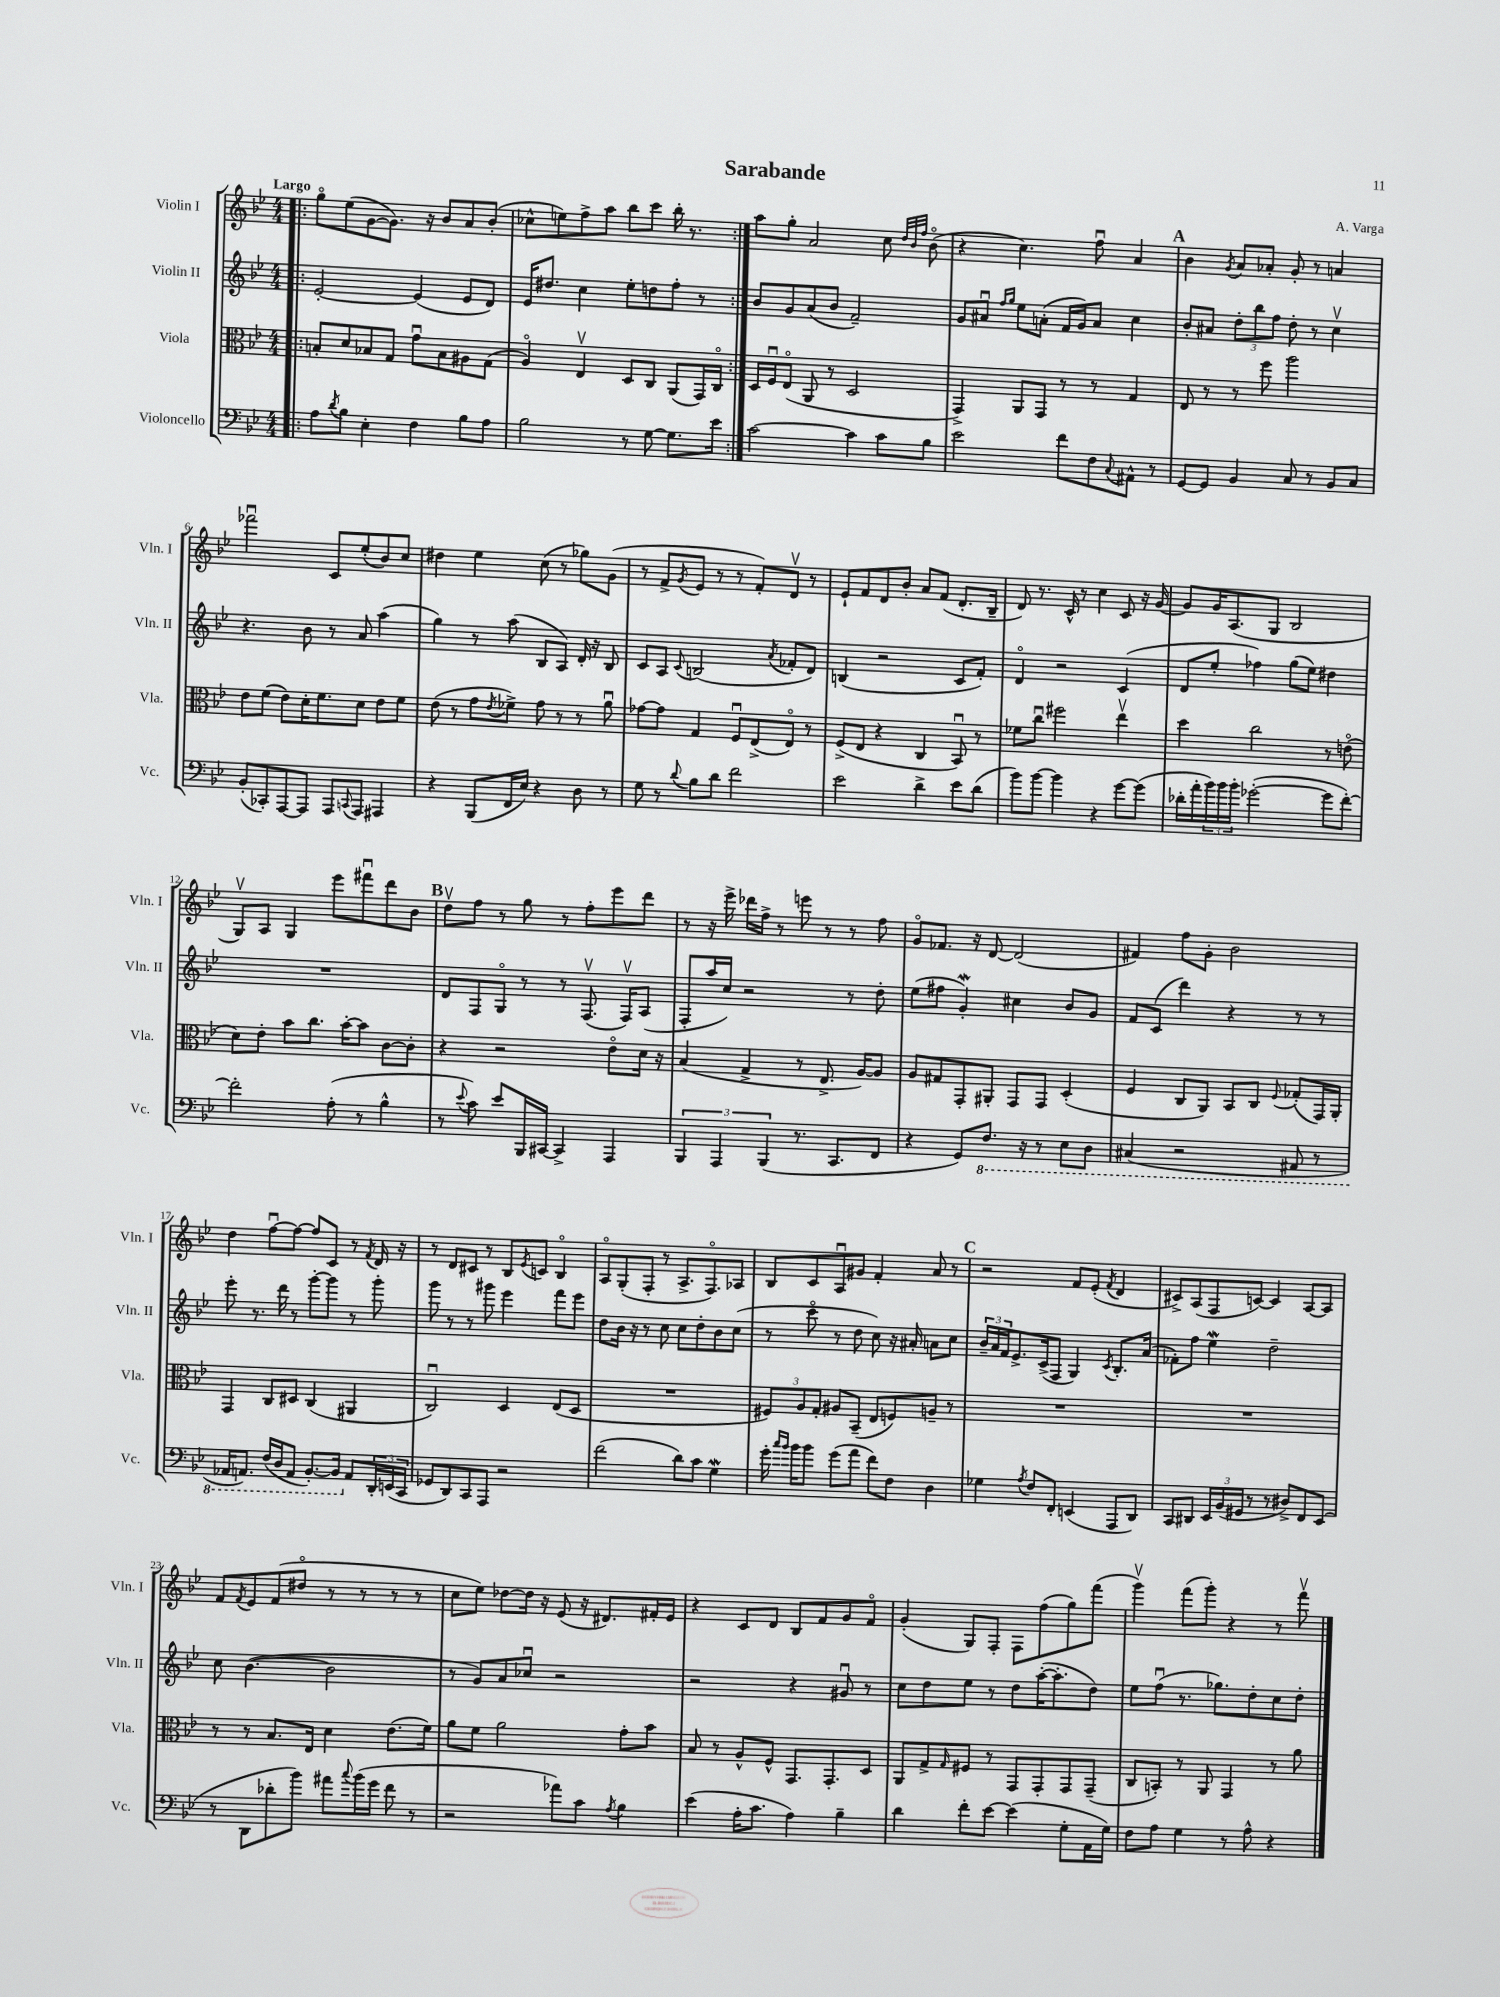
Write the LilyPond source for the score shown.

\header { title = "Sarabande" composer = "A. Varga" }
<<
\new StaffGroup <<
\new Staff = "s0" \with { instrumentName = "Violin I" shortInstrumentName = "Vln. I" } {
    \clef treble \key bes \major \numericTimeSignature \time 4/4 \tempo "Largo"
    \repeat volta 2 { \bar ".|:" g''8\flageolet ees''8( g'8~ g'8.) r16 bes'8 a'8 bes'8-.( |
    ces''8-^ e''8) f''8-> a''8 bes''8 c'''8 bes''16-. r8. | }
    a''8 g''8-. a'2 c''8 \grace { d''32 bes'32 f''32 } bes'8\flageolet( |
    r4 c''4.) f''8\downbow a'4 |
    \mark \markup { \bold "A" } bes'4 \acciaccatura { g'8 } a'8 aes'8-. g'8-. r8 a'4 |
    fes'''2\downbow c'8 ees''8-.( bes'8) c''8 |
    dis''4 ees''4 c''8( r8 ges''8) g'8( |
    r8 f'8-> \acciaccatura { g'8 } ees'8 r8 r8 f'8-.) d'8\upbow r8 |
    ees'8-! f'8 d'8 bes'8-. a'8 f'8( d'8.-. bes16-- |
    d'8) r8. c'16-^ r8 c''4 c'8 r16 g'16~ |
    g'8 g'16 a8.( g8 bes2 |
    g8\upbow) a8 g4 ees'''8 fis'''8\downbow d'''8 bes'8 |
    \mark \markup { \bold "B" } d''8\upbow f''8 r8 g''8 r8 f''8-. ees'''8 d'''8 |
    r8 r16 ees'''16-> des'''16 f''16-> r8 e'''8 r8 r8 f''8 |
    g'8\flageolet fes'8. r16 d'8~ d'2( |
    fis'4) f''8 g'8-. bes'2 |
    d''4 f''8~\downbow f''8~ f''8 c'8 r8 \acciaccatura { f'8 } d'16 r16 |
    r8 d'8 cis'8 r8 bes8 \acciaccatura { ees'8 } c'8 bes4\flageolet |
    a8\flageolet g8-.( f8-. r8 a8.-> f8.\flageolet) aes8 |
    bes8 c'8 a8\downbow gis'8 f'4-. a'8 r8 |
    \mark \markup { \bold "C" } r2 f'8 ees'8-.( \acciaccatura { f'8 } d'4 |
    cis'8->) a8( f8 c'8~) c'4 a8~ a8 |
    f'8 \acciaccatura { f'8 } ees'8 f'8( dis''8\flageolet r8 r8 r8 r8 |
    c''8 ees''8) des''8~ des''16 r16 ees'8( r16 dis'8.) fis'16-. ees'16 |
    r4 c'8 d'8 bes8 f'8 g'8 f'8\flageolet |
    g'4-.( g8) f8-. f8 f''8( g''8) f'''8( |
    g'''4\upbow) f'''8( g'''8-.) r4 r8 f'''8\upbow \bar "|." |
}
\new Staff = "s1" \with { instrumentName = "Violin II" shortInstrumentName = "Vln. II" } {
    \clef treble \key bes \major \numericTimeSignature \time 4/4
    \repeat volta 2 { \bar ".|:" ees'2~-. ees'4( ees'8 d'8) |
    ees'16 dis''8. c''4 ees''8-. d''8 f''8-. r8 | }
    bes'8 g'8 a'8( bes'8 f'2--) |
    g'8 ais'8\downbow \grace { f''16 g''16 } ees''8 a'8-.( f'16 g'16) a'8 c''4 |
    \mark \markup { \bold "A" } bes'8-. ais'8 \tuplet 3/2 { d''8-. bes''8 f''8 } d''8-. r8 c''4\upbow |
    r4. bes'8 r8 a'8 a''4( |
    g''4) r8 a''8( bes8 a8) d'16-. r16 bes8 |
    c'8 a8 \appoggiatura { c'8 } b2( \acciaccatura { a'8 } fes'8-. d'8) |
    b4( r2 c'8 f'8-.) |
    d'4\flageolet r2 c'4( |
    d'8 ees''8-. fes''4) g''8( ees''8) dis''4 |
    R1 |
    \mark \markup { \bold "B" } d'8 f8 g8\flageolet r8 r8 f8.\upbow( f16\upbow) a8( |
    f8-. a''16 c''16) r2 r8 d''8-. |
    ees''8( fis''8 g'4-.\mordent) cis''4 bes'8 g'8 |
    f'8 c'8( d'''4) r4 r8 r8 |
    ees'''8-. r8. d'''16 r8 g'''8~-. g'''8 r8 g'''8-. |
    g'''8 r8 r8 gis'''8 ees'''4 f'''8 ees'''8 |
    d''8 bes'16 r16 r8 c''8 c''8 d''8-. bes'8 c''8( |
    r8 c'''8\flageolet r8 d''8 c''8) r16 ais'16-. a'8 c''8 |
    \mark \markup { \bold "C" } \tuplet 3/2 { bes'16-- a'16 f'16 } ees'8.-> c'16->( f8 g4) \acciaccatura { c'8 } bes8.-. a'16( |
    fes'8-.) f''8 ees''4\mordent d''2-- |
    c''8 bes'4.~( bes'2 |
    r8 g'8) a'8 ces''8\downbow r2 |
    r2 r4 gis'8\downbow r8 |
    c''8 d''8 ees''8 r8 d''8 a''16~-.( a''8.-. d''8) |
    ees''8 f''8\downbow( r8. ges''8.) d''8-. c''8 d''8-. \bar "|." |
}
\new Staff = "s2" \with { instrumentName = "Viola" shortInstrumentName = "Vla." } {
    \clef alto \key bes \major \numericTimeSignature \time 4/4
    \repeat volta 2 { \bar ".|:" b8-. d'8 bes8 g8 g'8\downbow bes8 ais8 g8( |
    a4\flageolet) ees4\upbow d8 c8 a,8( g,16) c16\flageolet | }
    d16 f16\downbow ees8\flageolet( a,8 r8 d2 |
    g,4->) a,8 g,8 r8 r8 g4 |
    \mark \markup { \bold "A" } ees8 r8 r8 f''8 a''2 |
    ees'8 f'8( ees'8) d'16-. f'8. d'8 ees'8 f'8 |
    ees'8( r8 g'8 \acciaccatura { ees'8 } fes'8->) g'8 r8 r8 a'8\downbow |
    ges'8~ ges'8 g4 f8\downbow ees8->( ees8\flageolet) r8 |
    f8->( ees8 r4 c4 bes,8\downbow) r8 |
    fes'8 c''8\downbow fis''2 ees''4\upbow |
    d''4 c''2 r8 e'8\flageolet( |
    d'8) ees'8-. bes'8 c''8. bes'16~-. bes'8 c'8~ c'8-. |
    \mark \markup { \bold "B" } r4 r2 ees'8\flageolet d'16 r16 |
    bes4( g4-> r8 ees8.-> a16~) a8 |
    a8 gis8 g,8-. ais,8-. g,8 g,8 d4-.( |
    f4 c8 a,8) bes,8 c8 \appoggiatura { f8 } ges8-.( g,16) a,16-. |
    g,4 c8 dis8 c4( ais,4 |
    c2\downbow) d4 ees8( d8 |
    R1 |
    \tuplet 3/2 { fis8) a8 g8-. } ais8 bes,8--( ees8 f8) a8-- r8 |
    \mark \markup { \bold "C" } R1 |
    R1 |
    r8 r8 bes8. ees16 d'4 ees'8.( f'16) |
    a'8 f'8 a'2 g'8-. bes'8 |
    bes8 r8 a8-^ f8-^ g,8. g,8.-. d8 |
    a,8 g8-> \grace { g16 } fis8 r8 g,8 g,8-. g,8 g,8--( |
    c8 b,8-.) r8 a,8 g,4 r8 a'8 \bar "|." |
}
\new Staff = "s3" \with { instrumentName = "Violoncello" shortInstrumentName = "Vc." } {
    \clef bass \key bes \major \numericTimeSignature \time 4/4
    \repeat volta 2 { \bar ".|:" a8 \acciaccatura { d'8 } bes8 ees4-. f4 bes8 a8 |
    bes2 r8 g8~ g8. ees'16 | }
    c'2~ c'4 c'8 bes8 |
    ees'2 f'8 f8 \appoggiatura { c8 } ais,8-^ r8 |
    \mark \markup { \bold "A" } g,8~ g,8 bes,4 c8 r8 bes,8 c8 |
    bes,8-.( ces,8-.) a,,8~ a,,8 a,,8 \appoggiatura { c,8 } a,,8 ais,,4 |
    r4 bes,,8( f,16 ees16) r4 d8 r8 |
    g8 r8 \appoggiatura { d'8 } bes8 d'8 f'2 |
    ees'2 d'4-> ees'8 d'8( |
    bes'8) bes'8~ bes'4 r4 g'8~ g'8( |
    des'16-. a'16-. \tuplet 3/2 { bes'16) bes'16 bes'16-. } ges'2~-.( ges'8 f'8~-.) |
    f'2-. a8-.( r8 bes4-^ |
    \mark \markup { \bold "B" } r8 \appoggiatura { ees'8 } c'8) ees'8 bes,,16 cis,16~ cis,4-> a,,4 |
    \tuplet 3/2 { bes,,4 a,,4 bes,,4( } r8. c,8. f,8 |
    r4 g,8) \ottava #-1 f,8. r16 r8 ees,8 d,8 |
    cis,4( r2 ais,,8 r8 |
    aes,,16 a,,8.) f,16( d,16 a,,8 bes,,8.~-.) bes,,16 \ottava #0 a,8 \tuplet 3/2 { d,16-. e,16( c,16 } |
    ges,8 d,8) c,8 a,,8 r2 |
    f'2( d'8) c'8 g4\mordent |
    g'16-. \grace { c''16 bes'16 } bes'16 bes'8 g'8( a'8 f'8) f8 d4 |
    \mark \markup { \bold "C" } ges4 \acciaccatura { a8 } f8 f,8-. e,4( a,,8 d,8) |
    c,8 dis,8 \tuplet 3/2 { ees,16 bes,16( gis,16 } r8 r8 dis8->) f,8 ees,8( |
    r8 d,8 des'8-. bes'8) ais'8 \appoggiatura { c''8 } bes'16( g'16 f'8 r8 |
    r2 aes'8) c'8 \acciaccatura { a8 } bes4 |
    ees'4( a16-. c'8. a4) bes4-- |
    d'4 f'8-. ees'8~ ees'4( g8-. a,16 g16) |
    f8 a8 g4 r8 a8-^ r4 \bar "|." |
}
>>
>>
